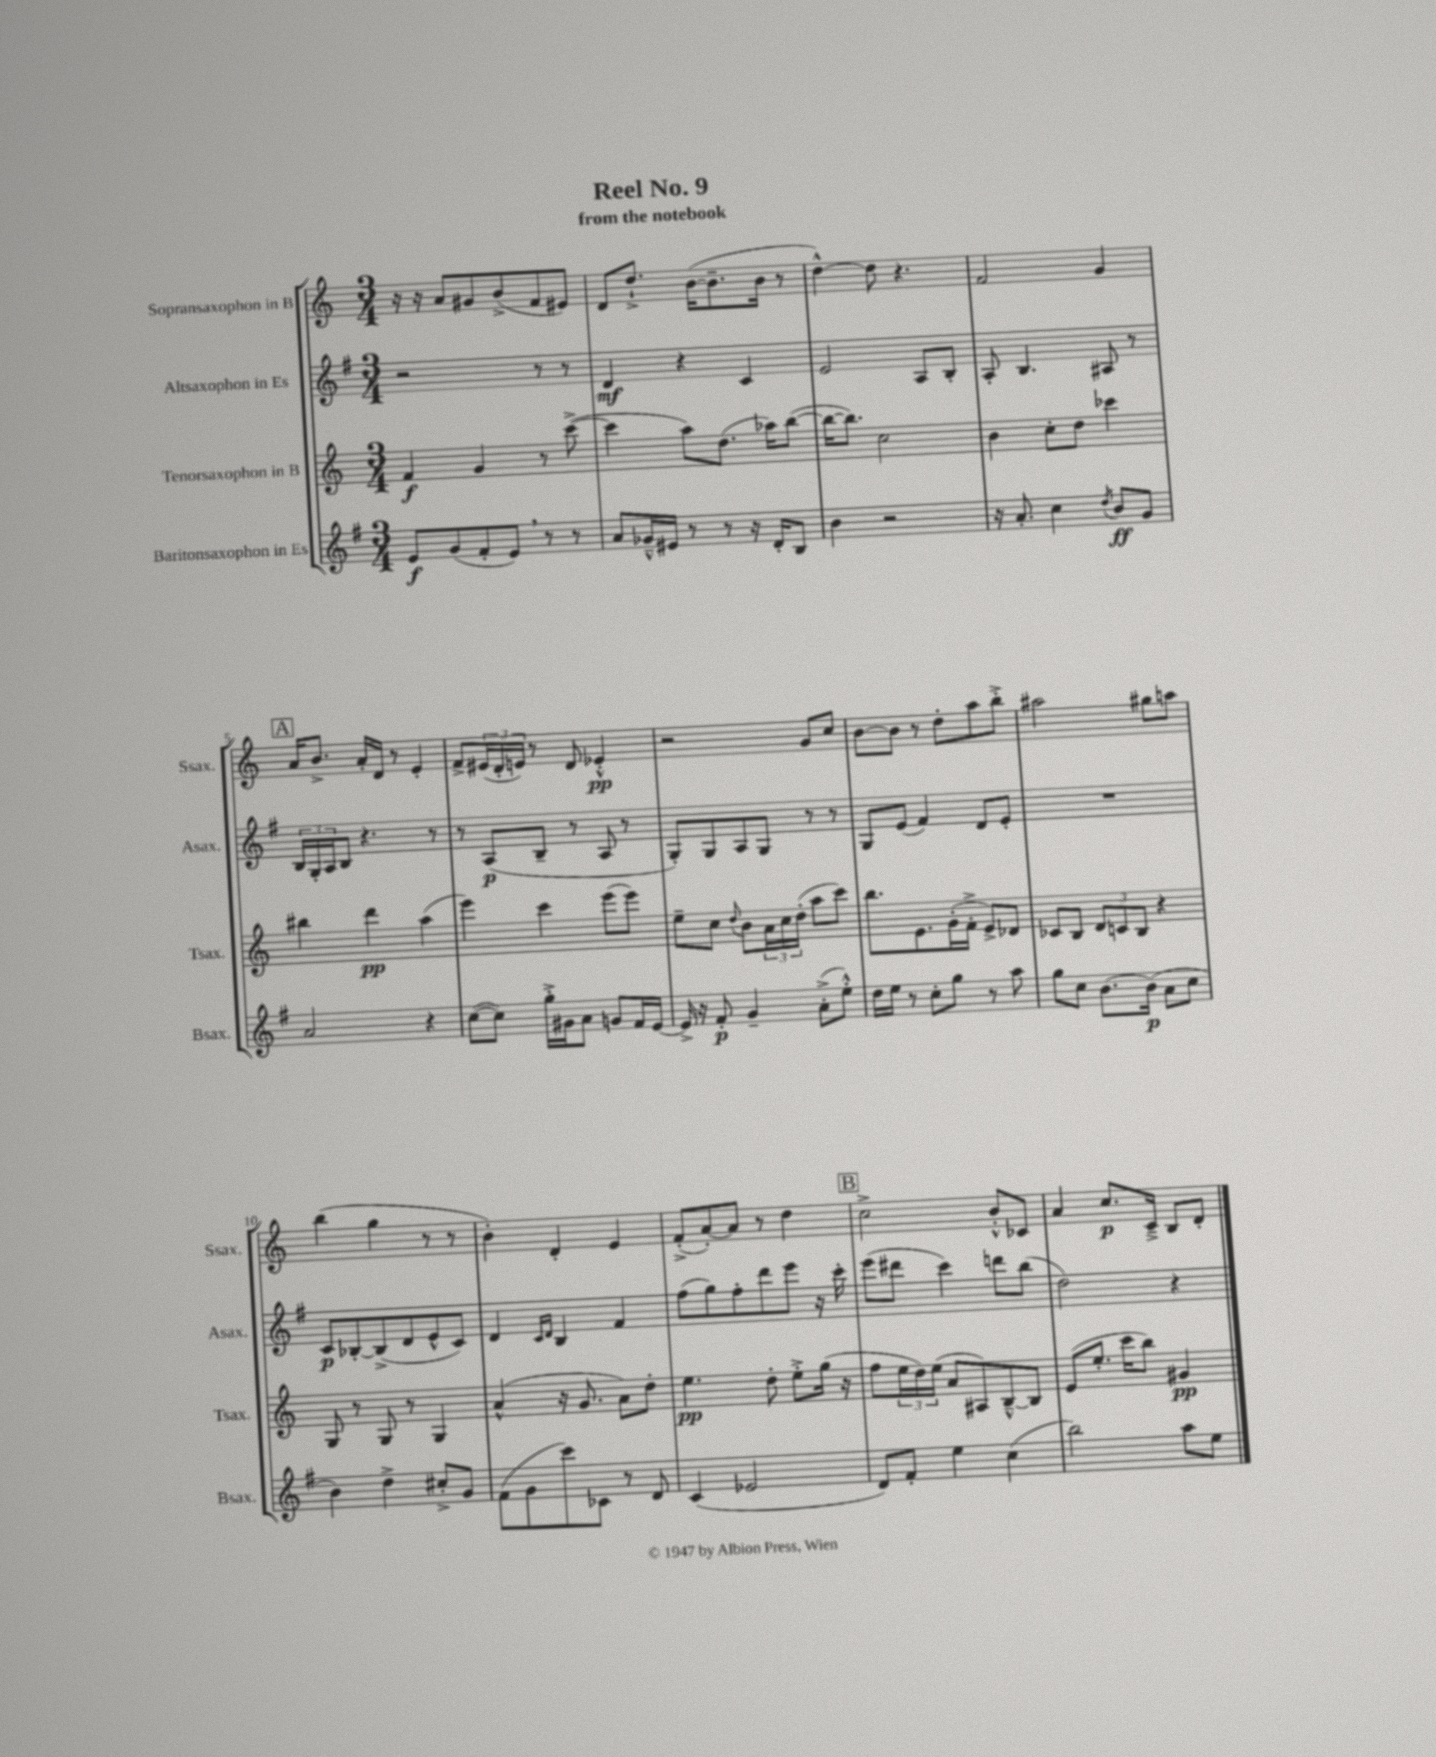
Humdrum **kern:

**kern	**kern	**kern	**kern
*staff4	*staff3	*staff2	*staff1
*clefG2	*clefG2	*clefG2	*clefG2
*k[f#]	*k[]	*k[f#]	*k[]
*M3/4	*M3/4	*M3/4	*M3/4
8e/L	4f/	2r	16r
.	.	.	16r
(8g/	.	.	8a/L
8f#'/	4g/	.	8g#/
8e/J)	.	.	(8b^/
8r	8r	8r	8f/
8r	([8ccc^\	8r	8e#/J)
=	=	=	=
8a/L	4ccc\]	4d/	8d/L
16g-~^^/L	.	.	8.dd`^/J
16e#/JJ	.	.	.
8r	8aa\L)	4r	.
.	.	.	([16b\LK
8r	(8.dd\J	.	8.b~\]
16r	.	4c/	.
16d'/LK	16aa-\LK)	.	16b\Jk
8B/J	([8bb\J	.	8r
=	=	=	=
4b\	16bb\_LK	2e/	[4dd^^\)
.	8.bb\]J)	.	.
2r	2cc\	.	8dd\]
.	.	.	4.r
.	.	8A/L	.
.	.	8B'/J	.
=	=	=	=
16r	4b\	8A'/	2f/
8.a'/	.	.	.
.	.	4.B/	.
4cc\	8cc'\L	.	.
.	8dd\J	.	.
8qdd/	.	.	.
8b/L	4ccc-\	8A#/	4g/
8g/J	.	8r	.
=	=	=	=
2a/	4bb#\	24B/LL	16a/LK
.	.	24G'/	.
.	.	.	8.b^/J
.	.	24A/J	.
.	.	8B/J	.
.	4ddd\	4.r	16a'/LL
.	.	.	16d/JJ
.	.	.	8r
4r	(4aa\	.	4e'/
.	.	8r	.
=	=	=	=
([8cc\L	4eee\)	8r	8f^/L
8cc\]J)	.	(8A/L	(24e#/L
.	.	.	24d'/
.	.	.	24e/JJ)
16gg'^\LL	4ccc\	8B~/J	8r
16g#\J	.	.	.
8a\J	.	8r	8d/
8g/L	(8eee\L	8A/	4e-'^^/
16f#/L	8eee\J)	8r	.
[16e/JJ	.	.	.
=	=	=	=
16e^/]	8ee~\L	8G'/L)	2r
16r	.	.	.
8f#'/	8cc\J	8G/	.
.	8qqdd/	.	.
4g~/	8b\L	8A/	.
.	24a\L	8G/J	.
.	24cc\	.	.
.	(24dd'\JJ	.	.
(8a'^\L	8aa\L	8r	8g/L
8ee'^^\J)	8ccc\J)	8r	8cc/J
=	=	=	=
16dd\LL	8.bb\L	8G/L	[8b\L
16ee\JJ	.	.	.
8r	.	(8e/J	8b\]J
.	8.e\	.	.
8cc'\L	.	4f#/)	8r
8gg\J	(16g'\L	.	8dd'\L
.	16f'^\JJ	.	.
8r	8e^/L)	8d/L	8aa\
8aa\	8d-/J	8e'/J	8bb'^\J
=	=	=	=
8gg\L	8c-/L	2.r	2aa#\
8cc\J	8B/J	.	.
[8.b\L	12d/L	.	.
.	12c/	.	.
.	12B/J	.	.
(16b\]Jk	.	.	.
8a\L	4r	.	8gg#\L
8cc\J	.	.	8aa\J
=	=	=	=
4b\)	8G/	8c/L	(4bb\
.	8r	[8B-'/	.
4dd^\	8G/	(8B-^/]	4gg\
.	8r	8d/	.
8cc#'^/L	4G/	8e^^/	8r
8g/J	.	8c/J)	8r
=	=	=	=
(8f#\L	(4a^^/	4d/	4b'\)
8g\	.	.	.
.	.	16qqc/LL	.
.	.	16qqd/JJ	.
8ccc\)	16r	4B/	4d'/
.	8.g/	.	.
8c-\J	.	.	.
8r	8a\L)	4f#/	4e/
8d/	8dd'\J	.	.
=	=	=	=
(4c/	4.ee\	(8ff#\L	(8f'^/L
.	.	8gg\)	[8a'/)
2e-/	.	8ff#'\	8a/]J
.	8dd'\	8ddd\	8r
.	8ee'^\L	8eee\J	4dd\
.	(16gg\Jk	16r	.
.	16r	16ccc'\	.
=	=	=	=
8d/L)	8ff\L	(8eee\L	2cc^\
8f#'/J	24ee\L	8ddd#\J	.
.	24dd\)	.	.
.	(24ee\JJ	.	.
4ee\	8a/L	4ccc\)	.
.	8A#/)	.	.
(4cc\	[8B~^^/	8ddd\L	8b'^^/L
.	8B/]J	(8bb\J	8c-/J
=	=	=	=
2bb\)	(8e/L	2dd\)	4a/
.	8.ee'/J	.	.
.	.	.	8.cc/L
.	16ccc\LK	.	.
.	8bb\J)	.	.
.	.	.	16c~^/Jk
8aa\L	4g#/	4r	8B/L
8ee\J	.	.	8d'/J
==	==	==	==
*-	*-	*-	*-
